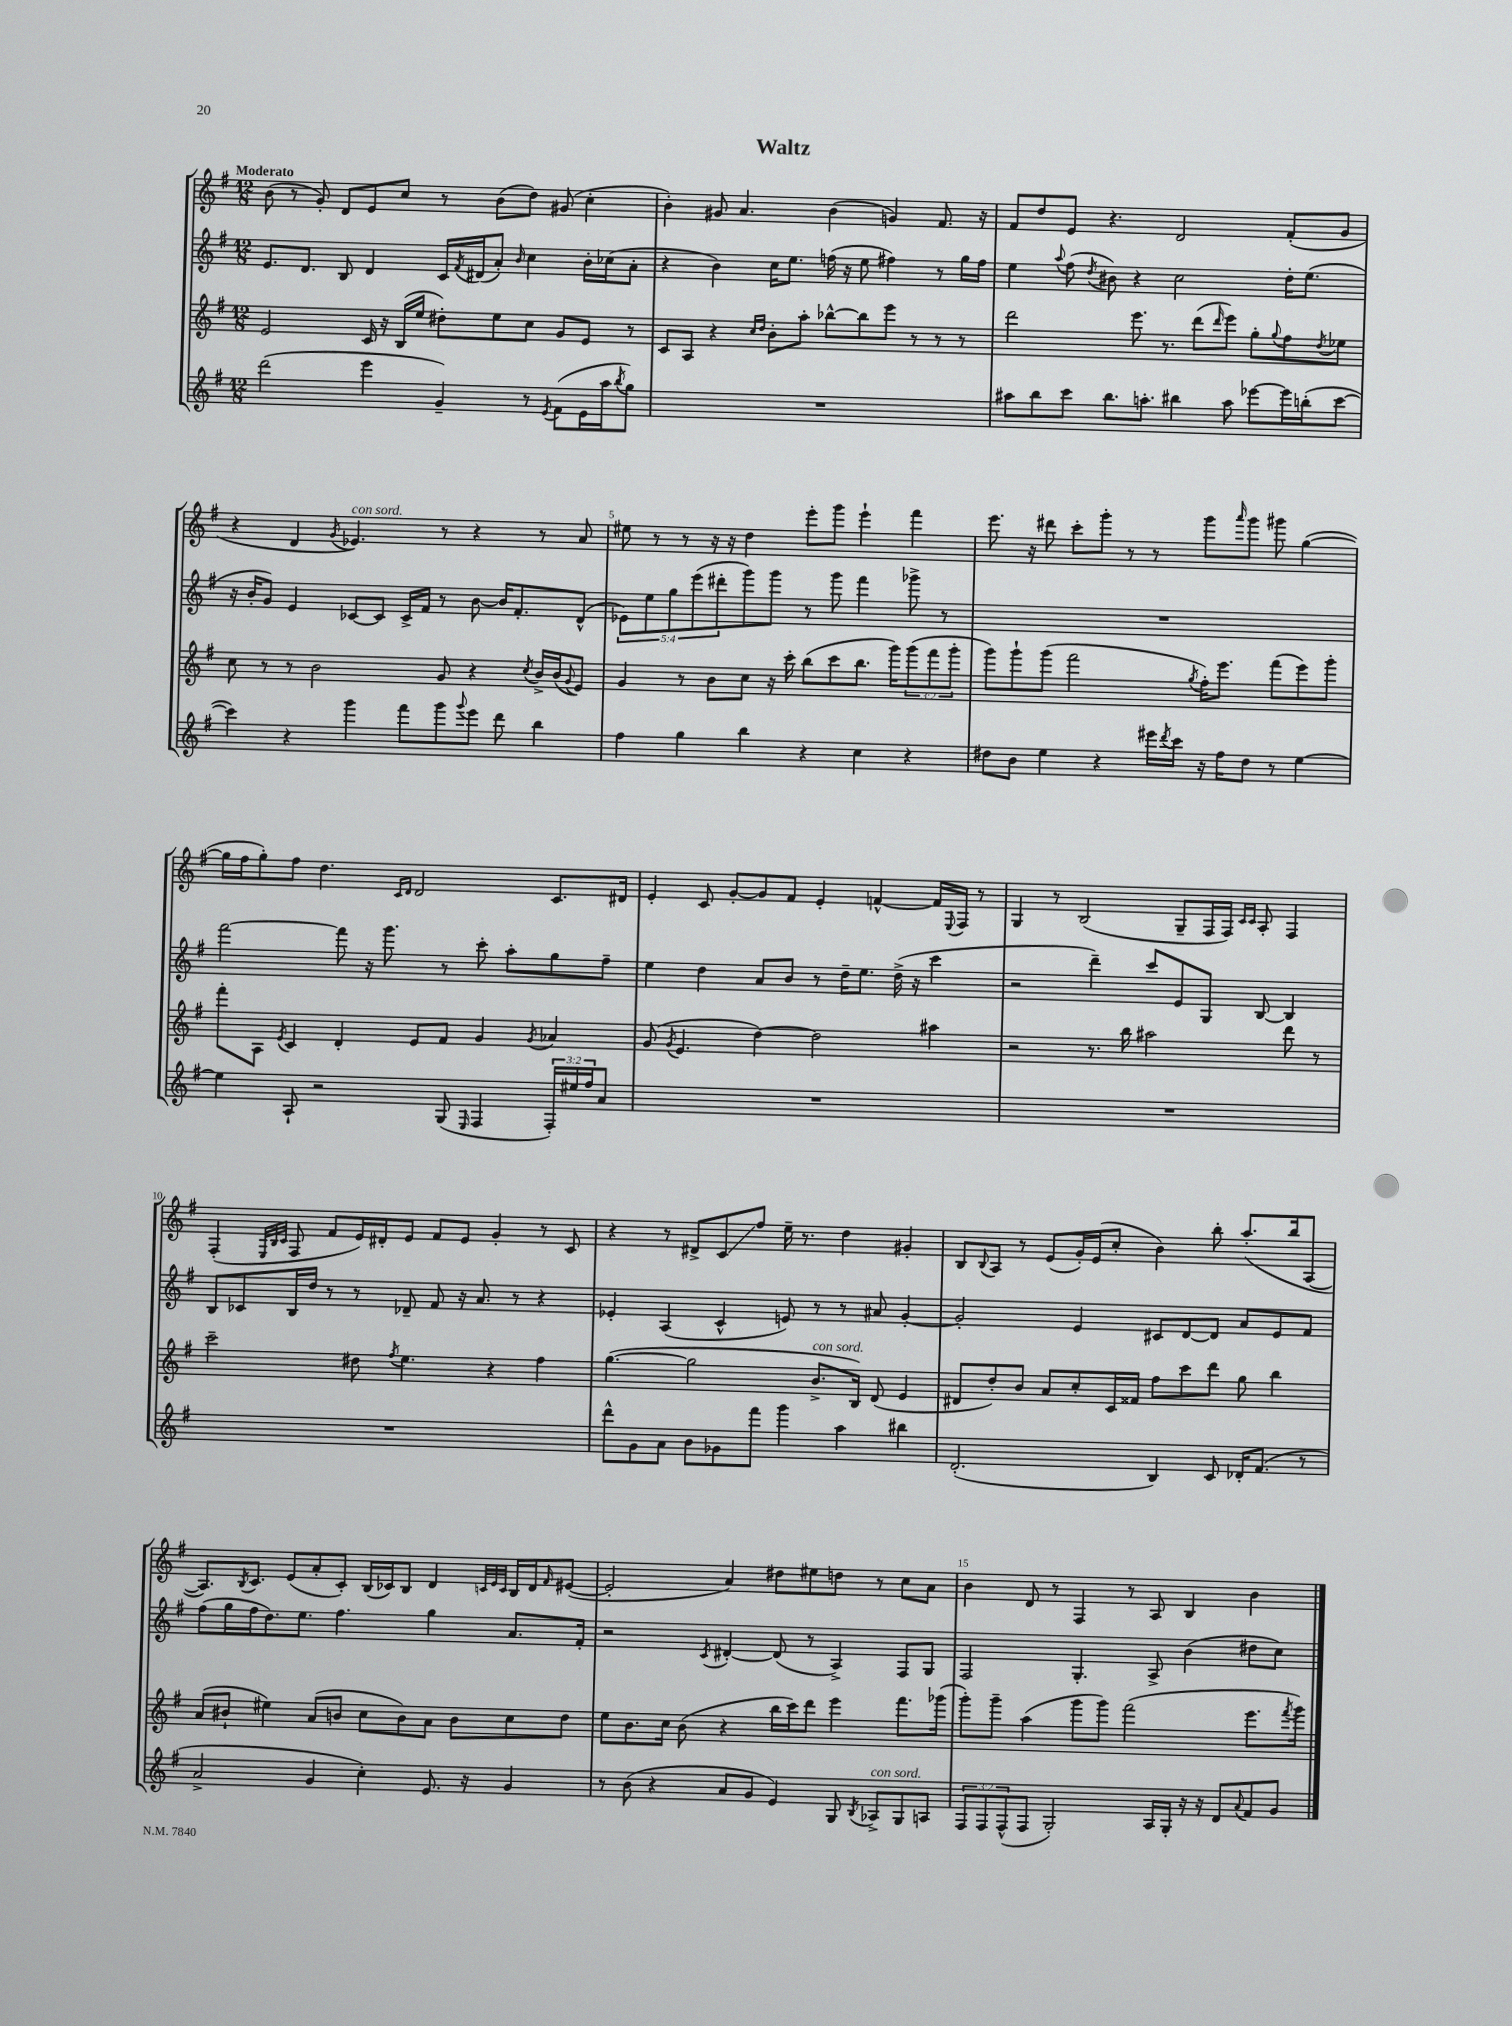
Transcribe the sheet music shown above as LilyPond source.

\header { title = "Waltz" }
<<
\new StaffGroup <<
\new Staff = "s0" {
    \clef treble \key g \major \numericTimeSignature \time 12/8 \tempo "Moderato"
    b'8( r8 g'8-.) d'8 e'8 c''8 r8 b'8( d''8) gis'8( c''4-. |
    b'4-.) gis'8 a'4. b'4( g'4) fis'8. r16 |
    fis'8 d''8 e'8 r4. d'2 fis'8-.( g'8 |
    r4 d'4 \acciaccatura { g'8 } ees'4.^\markup { \italic "con sord." }) r8 r4 r8 a'8 |
    eis''8 r8 r8 r16 r16 d''4 e'''8-. g'''8 e'''4-! fis'''4 |
    e'''8. r16 dis'''8 c'''8-. g'''8-. r8 r8 g'''8 \grace { a'''16 } g'''8 gis'''8 g''4~( |
    g''16 fis''16 g''8-.) fis''8 d''4. \grace { c'16 d'16 } d'2 c'8. dis'16 |
    e'4-. c'8 g'8~-. g'8 fis'8 e'4-. f'4~-^ f'16 \appoggiatura { e8 } fis16 r8 |
    g4 r8 b2( g8-- fis16 fis16) \grace { c'16 c'16 } a8-. fis4 |
    fis4-.( \grace { e32 b32 c'32 } fis8 fis'8 e'16) dis'16-. e'8 fis'8 e'8 g'4-. r8 c'8 |
    r4 r8 dis'8-> c'8\glissando fis''8 e''16-- r8. d''4 gis'4-. |
    b8 \appoggiatura { b8 } a8 r8 e'8( g'16-.) e'16( c''8-. b'4) b''8-. a''8.-.( b''16 a8~ |
    a8.) \acciaccatura { b8 } c'8. e'8( a'8-. c'8-.) b16( ces'16) b8 d'4 \grace { c'32 e'32 c'32 } b16 d'16 \grace { fis'16 } eis'8~( |
    eis'2-. a'4) dis''8 eis''8 d''8 r8 c''8 a'8 |
    b'4 d'8 r8 fis4 r8 a8 b4 b'4 \bar "|." |
}
\new Staff = "s1" {
    \clef treble \key g \major \numericTimeSignature \time 12/8 \override Staff.TupletNumber.text = #tuplet-number::calc-fraction-text
    e'8. d'8. b8 d'4 c'16 \acciaccatura { fis'8 } dis'16( a'8-.) \grace { b'16 } c''4 b'16-. ces''16( a'8-. |
    r4 b'4) c''16 e''8. f''16( r16 e''8 fis''4) r8 g''16 fis''16 |
    e''4 \appoggiatura { a''8 } fis''8( \acciaccatura { d''8 } bis'8) r4 c''2 d''16-. e''8.( |
    r16 b'16-. g'8) e'4 ces'8~ ces'8 ces'16-> fis'16 r8 b'8~ b'16 fis'8.-. d'8-^( |
    \tuplet 5/4 { ees'8) e''8 g''8 e'''8( dis'''8-. } g'''8) g'''8 r8 g'''8 fis'''4 ges'''8-> r8 |
    R1. |
    fis'''2~ fis'''8 r16 g'''8. r8 c'''8-. a''8-. g''8 fis''8-- |
    e''4 d''4 a'8 b'8 r8 d''16-- e''8. d''16->( r16 c'''4 |
    r2 d'''4--) c'''8 e'8 g8 b8~ b4 |
    b8 ces'8 b16 d''16 r8 r8 des'8-- fis'8 r16 a'8. r8 r4 |
    ees'4-. a4( c'4-^ e'8) r8 r8 ais'8 g'4~-. |
    g'2-. e'4 cis'8 d'8~ d'8 a'8 e'8 fis'8 |
    fis''8( g''16 fis''16 d''8.) e''8. fis''4. g''4 a'8. fis'16-. |
    r2 \acciaccatura { c'8 } dis'4~-. dis'8( r8 a4->) fis8 g8 |
    fis2 g4.-. a8-> b'4( dis''8 c''8) \bar "|." |
}
\new Staff = "s2" {
    \clef treble \key g \major \numericTimeSignature \time 12/8 \override Staff.TupletNumber.text = #tuplet-number::calc-fraction-text
    e'2 c'16 r16 b16( e''16 dis''8-.) e''8 c''8 g'8 e'8 r8 |
    c'8 a8 r4 \grace { c''16 d''16 } b'8-. a''8-. bes''8~-^ bes''8 e'''8 r8 r8 r8 |
    d'''2 e'''8. r8. d'''8( \grace { d'''16 } e'''8) g''8-. \appoggiatura { g''8 } fis''8 \acciaccatura { d''8 } ees''8 |
    c''8 r8 r8 b'2 g'8 r4 \acciaccatura { c''8 } b'16-> b'16( \appoggiatura { g'8 } e'8) |
    g'4 r8 b'8 c''8 r16 c'''16-. b''8( c'''8 b''8. g'''16) \tuplet 3/2 { g'''8( fis'''8 g'''8-. } |
    g'''8) g'''8-! g'''8( fis'''2 \acciaccatura { g''8 } fis''16-.) e'''8. fis'''8( e'''8) g'''8-. |
    fis'''8-. a8 \acciaccatura { e'8 } c'4 d'4-. e'8 fis'8 g'4 \acciaccatura { g'8 } aes'4 |
    g'8( \acciaccatura { g'8 } e'4. d''4~) d''2 ais''4 |
    r2 r8. b''16 ais''2 d'''8 r8 |
    c'''2-- dis''8 \acciaccatura { fis''8 } e''4. r4 fis''4 |
    g''4.~( g''2 b'8.->^\markup { \italic "con sord." } b16) d'8( e'4 |
    dis'8 d''8-.) b'8 a'8 c''8-. c'16 fisis'16 fis''8 c'''8 d'''8 g''8 b''4 |
    a'8( bis'8-! eis''4) a'8( b'8 c''8 b'8) a'8 b'8 c''8 d''8 |
    e''8 b'8. c''16 b'8( r4 b''16 c'''16) d'''8 e'''4 fis'''8. ges'''16( |
    g'''8-.) g'''8-- a''4( g'''8 g'''8) fis'''2( e'''8. \acciaccatura { fis'''8 } g'''16) \bar "|." |
}
\new Staff = "s3" {
    \clef treble \key g \major \numericTimeSignature \time 12/8 \override Staff.TupletNumber.text = #tuplet-number::calc-fraction-text
    d'''2( e'''4 g'4--) r8 \acciaccatura { e'8 } fis'8( e'16 a''16 \acciaccatura { b''8 } g''8) |
    R1. |
    ais''8 b''8 c'''8 b''8. a''8.-. bis''4 a''8 ees'''8~ ees'''16 b''16-.( c'''8~ |
    c'''4) r4 g'''4 fis'''8 g'''8 \appoggiatura { g'''8 } e'''8 d'''8 b''4 |
    fis''4 g''4 b''4 r4 c''4 r4 |
    dis''8 b'8 e''4 r4 eis'''16 \acciaccatura { d'''8 } c'''16 r16 fis''16 dis''8 r8 e''4~ |
    e''4 a8-! r2 g8( \grace { e16 } fis4 \tuplet 3/2 { fis16-.) eis''16 fis''16 } a'8 |
    R1. |
    R1. |
    R1. |
    d'''8-^ g'8 a'8 b'8 ges'8 fis'''8 g'''4 a''4 bis''4 |
    d'2.-.( b4) c'8 des'16-. fis'8.( r8 |
    a'2-> g'4 c''4-.) e'8. r16 g'4 |
    r8 b'8( r4 a'8 g'8 e'4) g8 \acciaccatura { b8 } aes8->^\markup { \italic "con sord." } g8 a8 |
    \tuplet 3/2 { fis8 fis8 fis8-^( } fis8 g2-.) a16 g16-. r16 r16 d'8 \appoggiatura { a'8 } fis'8 g'8 \bar "|." |
}
>>
>>
\layout { \context { \Score \override BarNumber.break-visibility = ##(#f #t #t) barNumberVisibility = #(every-nth-bar-number-visible 5) } }
